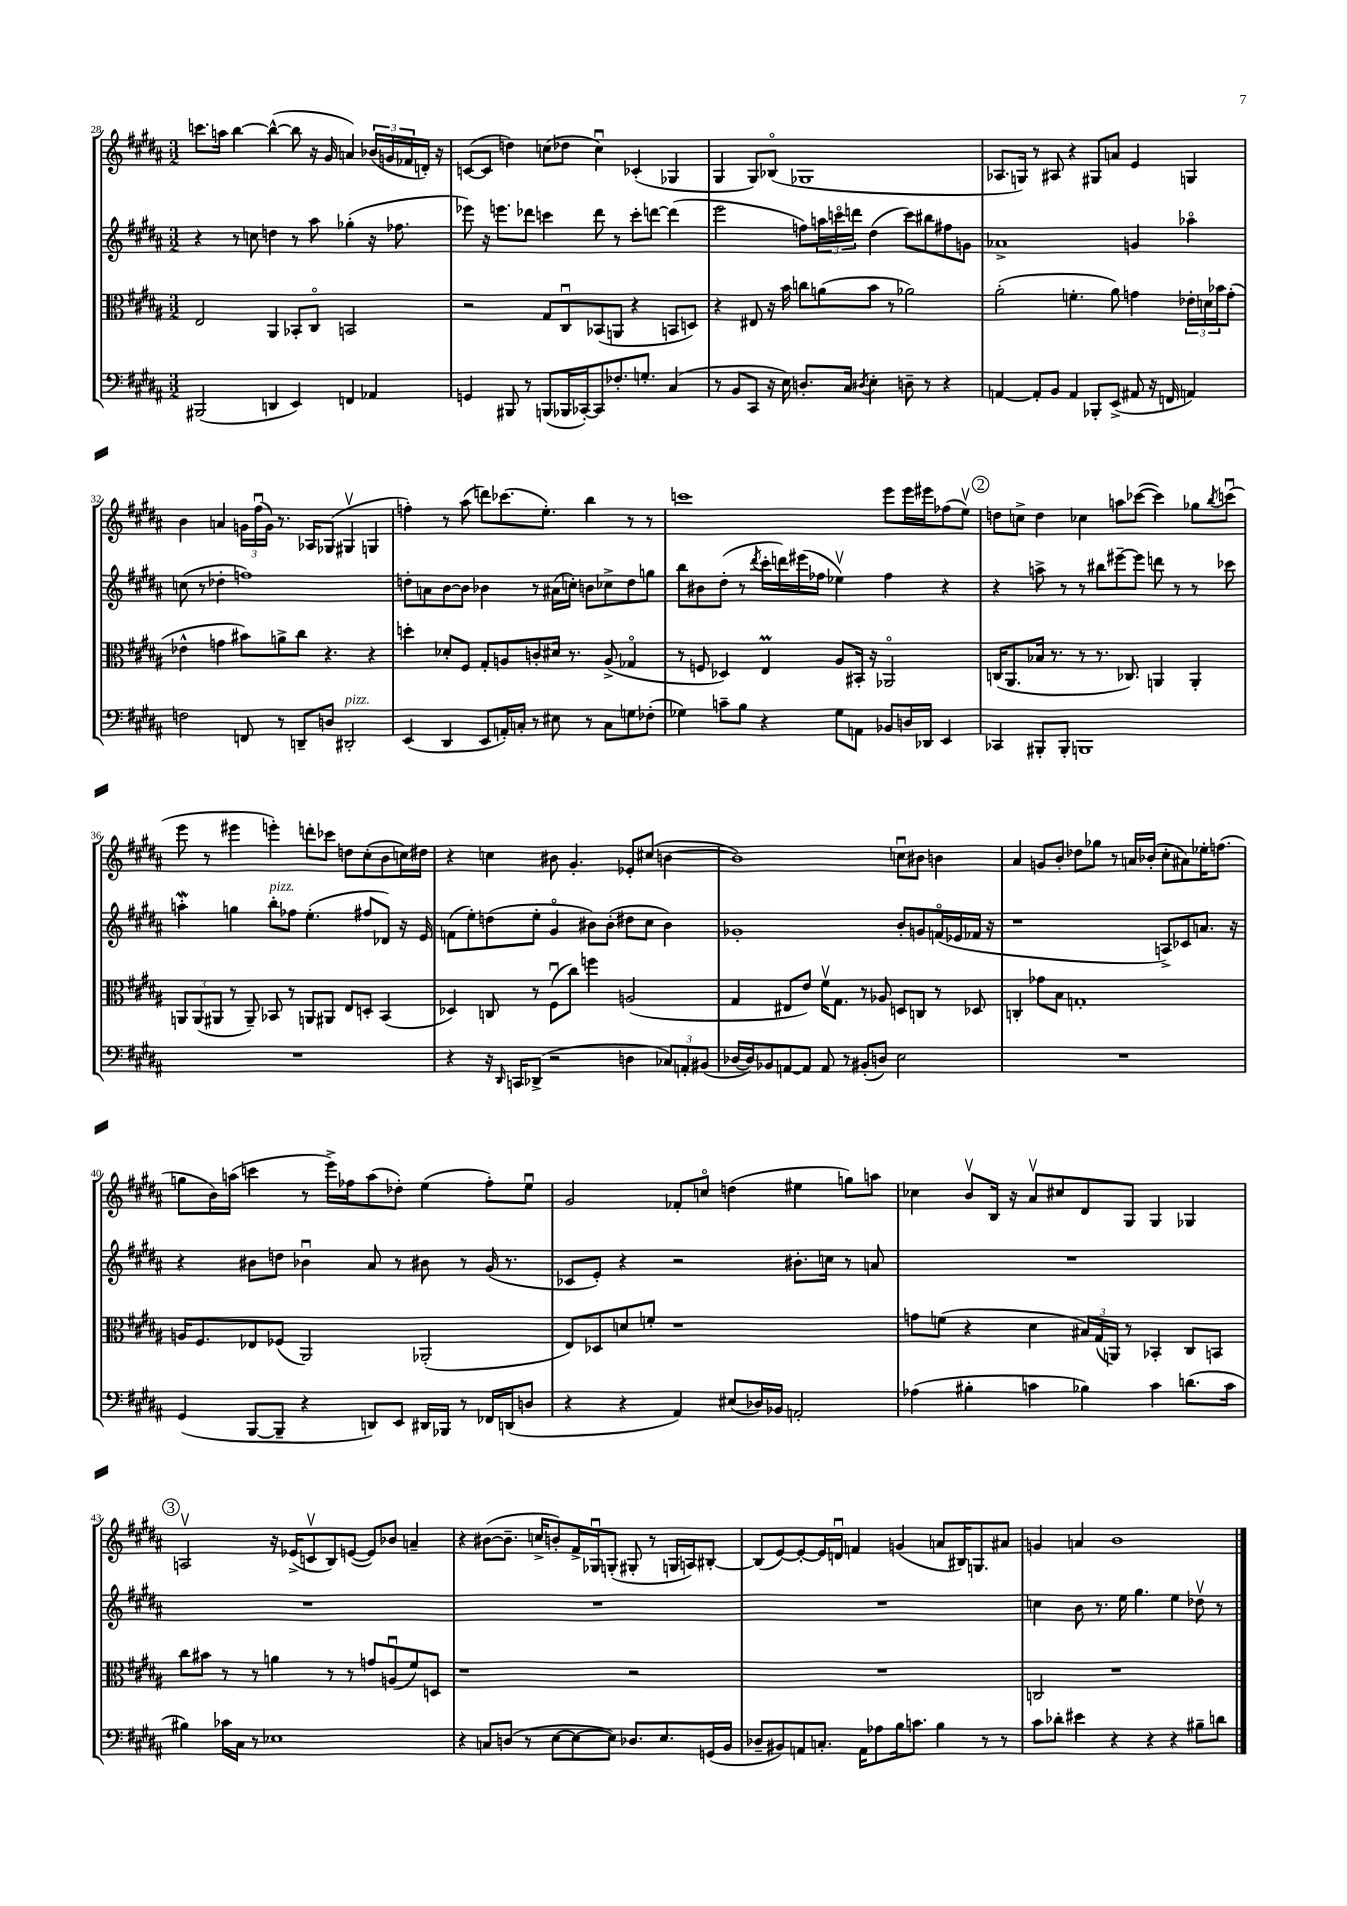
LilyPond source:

<<
\new StaffGroup <<
\new Staff = "s0" {
    \clef treble \key b \major \numericTimeSignature \time 3/2
    c'''8. a''16 b''4~ b''4~-^( b''8 r16 gis'16 a'4) \tuplet 3/2 { bes'16( g'16 fes'16 } d'16-.) r16 |
    c'8~( c'8 d''4) c''8( des''8 c''4\downbow) ces'4-.( ges4 |
    gis4 gis8) bes8\flageolet( ges1 |
    aes8. g16) r8 ais8 r4 gis8 a'8 e'4 g4 |
    b'4 a'4 \tuplet 3/2 { g'16 fis''16\downbow( g'16) } r8. aes16 ges8( gis4\upbow g4 |
    f''4-.) r8 ais''8( d'''8) ces'''8.( e''8.-.) b''4 r8 r8 |
    c'''1 e'''8 e'''16 eis'''16 fes''8( e''8\upbow) |
    \mark \markup { \circle "2" } d''8 c''8-> d''4 ces''4 a''8 ces'''8~( ces'''4) ges''8 \acciaccatura { b''8 } c'''8\downbow( |
    e'''8 r8 eis'''4 e'''4-.) d'''8-. ces'''8 d''8 cis''8-.( b'8 c''16) dis''16 |
    r4 c''4 bis'8 gis'4.-. ees'8-. cis''8( b'4~ |
    b'1) c''8\downbow bis'8 b'4 |
    ais'4 g'8 b'8-. des''8 ges''8 r8 a'16 bes'16-.( cis''8-. ais'8) ees''16-. f''8.( |
    g''8 b'16) a''16( c'''4 r8 e'''16->) fes''16 a''8( des''8-.) e''4( fes''8-.) e''8\downbow |
    gis'2 fes'8-. c''8\flageolet d''4( eis''4 g''8) a''8 |
    ces''4 b'8\upbow b16 r16 ais'8\upbow cis''8 dis'8 gis8 gis4 ges4 |
    \mark \markup { \circle "3" } a2\upbow r16 ees'16->( c'8\upbow b8) e'8~( e'8) bes'8 a'4-- |
    r4 bis'8~( bis'8.-- c''16-> b'8-.) fis'16-> ges16\downbow g8-.( gis8-. r8 g16 a16) bis8~-. |
    bis8( e'8~) e'8~-. e'16 d'16\downbow f'4 g'4( a'8 bis16) g8. ais'8 |
    g'4 a'4 b'1 \bar "|." |
}
\new Staff = "s1" {
    \clef treble \key b \major \numericTimeSignature \time 3/2
    r4 r8 c''8 d''4 r8 ais''8 ges''4-.( r16 fes''8. |
    ees'''8) r16 e'''8. des'''8 c'''4 des'''8 r8 c'''8-. d'''8~ d'''4( |
    e'''2 f''8) \tuplet 3/2 { a''16 c'''16\flageolet d'''16 } dis''4( c'''8) bis''8 fis''8 g'8 |
    aes'1-> g'4 aes''4\flageolet |
    c''8( r8 des''4-. f''1) |
    d''8-. a'8 b'8~ b'8 bes'4 r8 ais'16( c''16-.) b'8 ces''8-> d''8 g''8 |
    b''8 bis'8 dis''8-.( r8 \acciaccatura { dis'''8 } cis'''16-. d'''16) eis'''16( fes''16 ees''4\upbow) fes''4 r4 |
    \mark \markup { \circle "2" } r4 a''8-> r8 r8 bis''8 eis'''8~-- eis'''8 d'''8 r8 r8 ces'''8 |
    a''4-.\mordent g''4 b''8-.^\markup { \italic "pizz." } fes''8 e''4.-.( fis''8 des'8) r16 e'16 |
    f'8( e''8-.) d''8( e''8-. gis'4\flageolet bis'8) bis'8-.( dis''8 cis''8 bis'4) |
    ges'1-. b'8-. g'8 f'16\flageolet( ees'16 fes'16 r16 |
    r1 a8->) ces'8 a'8. r16 |
    r4 bis'8 d''8 bes'4\downbow ais'8 r8 bis'8 r8 gis'16( r8. |
    ces'8 e'8-.) r4 r2 bis'8.-. c''16 r8 a'8 |
    R1. |
    \mark \markup { \circle "3" } R1. |
    R1. |
    R1. |
    c''4 b'8 r8. e''16 gis''4. e''4 des''8\upbow r8 \bar "|." |
}
\new Staff = "s2" {
    \clef alto \key b \major \numericTimeSignature \time 3/2
    e2 ais,4 bes,8-. cis8\flageolet b,2 |
    r2 gis8 cis8\downbow bes,8( a,8 r4 b,8 d8) |
    r4 eis8 r16 b'16 c''8 a'8( b'8 r8 aes'2) |
    ais'2-.( f'4.-. ais'8) g'4 \tuplet 3/2 { ees'16-. d'16 bes'16 } g'8-.( |
    ees'4-^ g'4 bis'8) a'8-> cis''8 r4. r4 |
    d''4-. des'8-. fis8 gis8-. a8 c'8-. dis'16 r8. a8->( ges4\flageolet |
    r8 f8 des4) e4\prall ais8 bis,16-. r16 aes,2\flageolet |
    \mark \markup { \circle "2" } c16( ais,8. bes16 r8. r8 r8. ces8.) a,4 a,4-. |
    \tuplet 3/2 { a,8 a,8( ais,8 } r8 ais,8--) bes,8 r8 a,8 ais,8 e8 d8-. bes,4( |
    des4) c8 r8 fis8\downbow( cis''8) f''4 a2( |
    gis4 eis8 e'8) fis'16\upbow gis8. r8 aes8 d8 c8 r8 des8 |
    c4-. ges'8 b8 g1-. |
    a16 fis8. ees8 fes8( ais,2) aes,2-.( |
    e8) des8 d'8 f'8-. r1 |
    g'8 f'8( r4 dis'4 \tuplet 3/2 { bis16) gis16( a,16) } r8 bes,4-. cis8 b,8 |
    \mark \markup { \circle "3" } cis''8 bis'8 r8 r8 a'4 r8 r8 g'8 a8\downbow( fis'8) d8 |
    r1 r2 |
    R1. |
    c2 r1 \bar "|." |
}
\new Staff = "s3" {
    \clef bass \key b \major \numericTimeSignature \time 3/2
    bis,,2( d,4 e,4) f,4 aes,4 |
    g,4 bis,,8 r8 b,,8( bes,,16 ces,16~-.) ces,8 fes8.-. g8.-. cis4( |
    r8 b,8 cis,8 r16 e16) d8.-. cis16 \acciaccatura { dis8 } e4-. d8-- r8 r4 |
    a,4~ a,8-. b,8 a,4 bes,,8-. e,8->( ais,8 r16 f,16 a,4) |
    f2 f,8 r8 d,8-- d8 dis,2-.^\markup { \italic "pizz." } |
    e,4( dis,4 e,8 a,16-.) c16-. r8 eis8 r8 c8 g8 fes8-.( |
    ges4) c'8-- b8 r4 ges8 a,8 bes,8 d16 des,16 e,4 |
    \mark \markup { \circle "2" } ces,4 bis,,8-. bis,,8-. b,,1 |
    R1. |
    r4 r16 \grace { dis,16 } c,16 des,8->( r2 d4 \tuplet 3/2 { ces8) a,8-. bis,8( } |
    des16~ des16) bes,8 a,8~ a,8 a,8 r8 bis,8-.( d8) e2 |
    R1. |
    gis,4( b,,8~ b,,8-- r4 d,8) e,8 dis,16 bes,,16 r8 fes,16 d,16( d8 |
    r4 r4 ais,4) eis8( des16) bes,16 a,2-. |
    aes4( bis4-. c'4 bes4) c'4 d'8.( c'16 |
    \mark \markup { \circle "3" } bis4) ces'16 cis16 r8 ees1 |
    r4 c8 d8( r8 e8~ e8~ e8) des8. e8. g,16( b,16 |
    des8-- bis,8) a,8 c8.-. a,16 aes8 b16 c'8. b4 r8 r8 |
    cis'8 des'8-. eis'4 r4 r4 r4 bis8-- d'8 \bar "|." |
}
>>
>>
\layout { \context { \Score currentBarNumber = #28 } }
